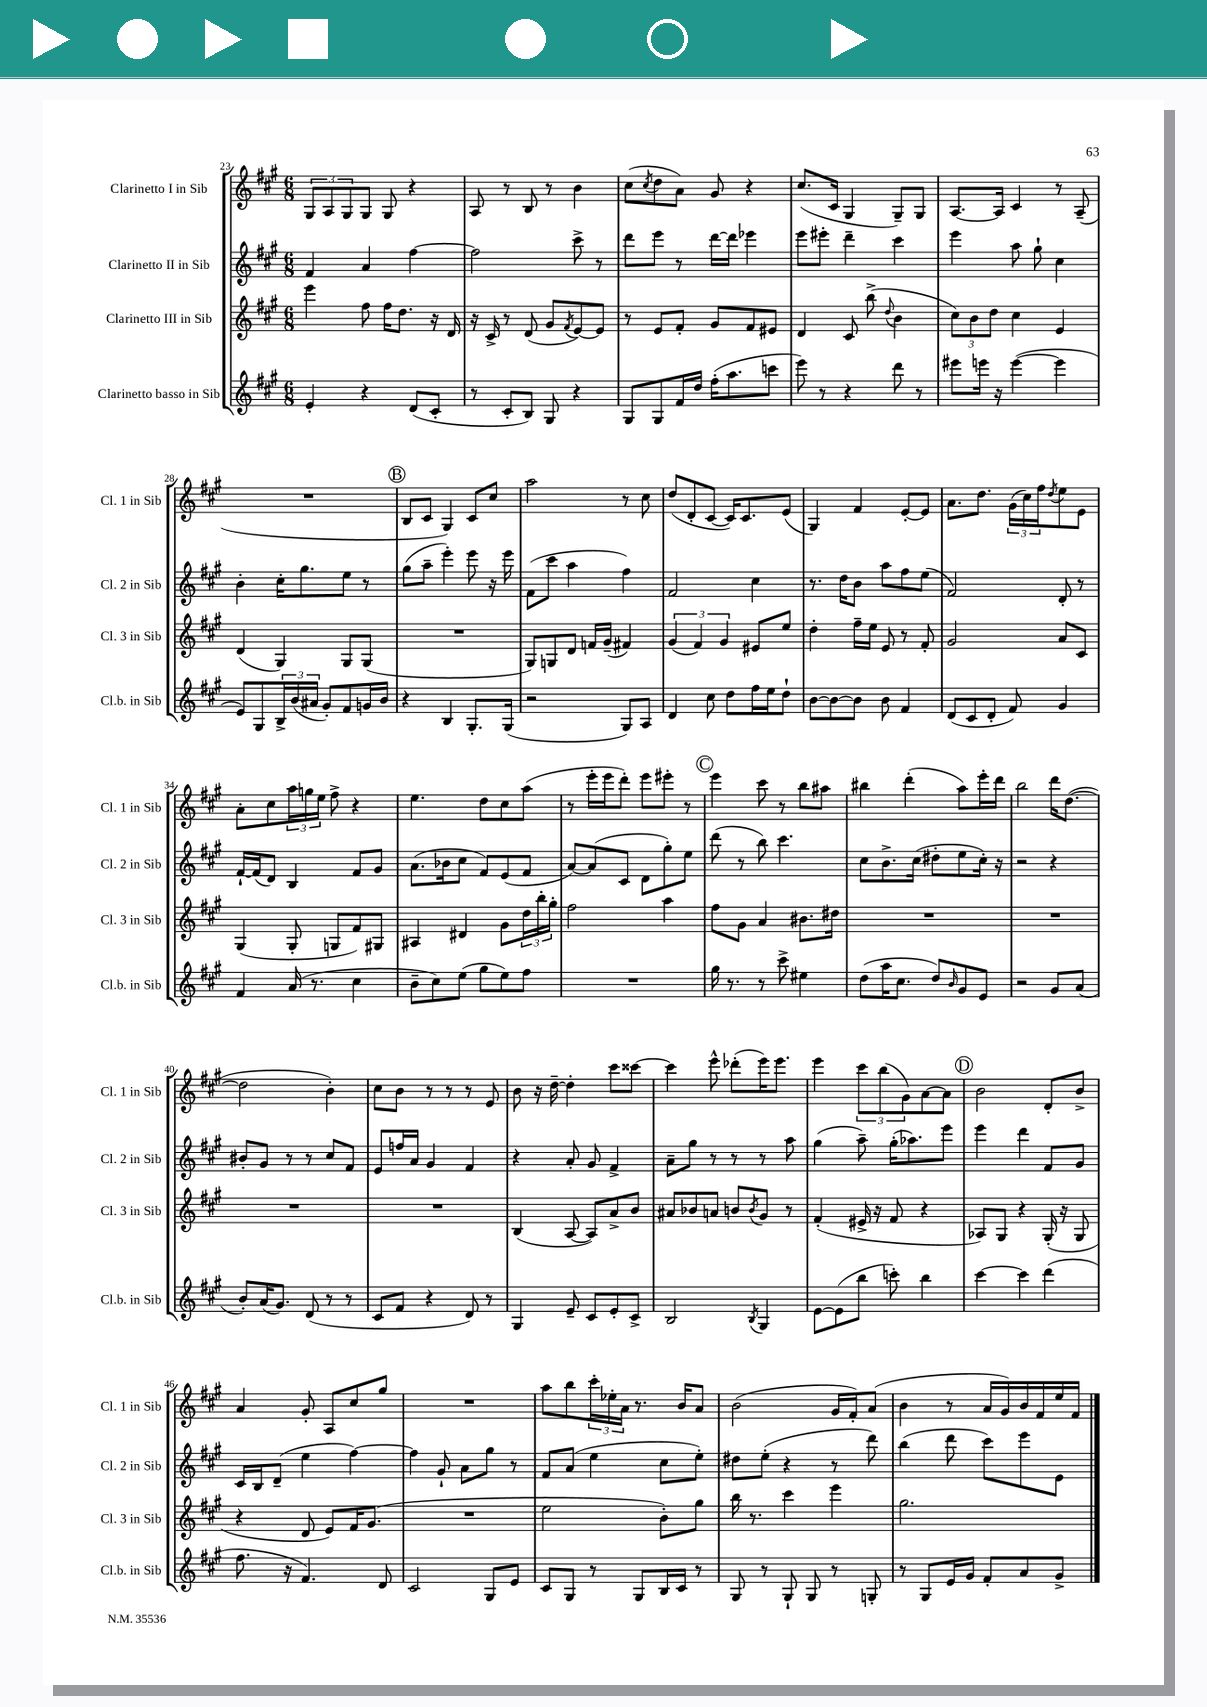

**kern	**kern	**kern	**kern
*staff4	*staff3	*staff2	*staff1
*clefG2	*clefG2	*clefG2	*clefG2
*k[f#c#g#]	*k[f#c#g#]	*k[f#c#g#]	*k[f#c#g#]
*M6/8	*M6/8	*M6/8	*M6/8
4e'/	4eee\	4f#/	12G#/L
.	.	.	12A/
.	.	.	12G#/
4r	8ff#\	4a/	8G#/J
.	16ff#\LK	.	8G#/
.	8.dd\J	.	.
(8d/L	.	[4ff#\	4r
8c#'/J	16r	.	.
.	16d/	.	.
=	=	=	=
8r	16r	2ff#\]	8A/
.	16c#^/	.	.
8c#'/L	8r	.	8r
8B/J)	(8d/	.	8B/
8G#/	8g#/L	.	8r
.	8qf#/	.	.
4r	[8e/)	8ccc#^\	4b\
.	8e/]J	8r	.
=	=	=	=
8G#/L	8r	8ddd\L	(8cc#\L
.	.	.	8qcc#/
8G#/	8e/L	8eee\J	8dd\
16f#/L	8f#'/J	8r	8a\J)
16dd/JJ	.	.	.
(16ff#'\LK	8g#/L	[16ddd\LL	8g#/
8.aa\	.	16ddd\]JJ	.
.	8f#/	4eee-\	4r
8ccc\J	8e#/J	.	.
=	=	=	=
8eee\)	4d/	8eee\L	(8.cc#/L
8r	.	8eee#'\J	.
.	.	.	16c#/Jk
4r	8c#/	4ddd~\	4G#/
.	(8bb^\	.	.
.	8qqdd/	.	.
8ddd\	4b\	4ccc#\	8G#~/L)
8r	.	.	8G#/J
=	=	=	=
8eee#\L	12cc#\L)	4eee\	[8.A/L
.	12b\	.	.
16eee\Jk	.	.	.
.	12dd\J	.	.
16r	.	.	16A/]Jk
([4eee\	4cc#\	8aa\	4c#/
.	.	8gg#`\	.
4eee\]	4e/	4cc#\	8r
.	.	.	(8A~/
=	=	=	=
8e/L)	(4d/	4b'\	2.r
8G#/	.	.	.
24B^/L	4G#/)	16cc#'\LK	.
(24b/	.	.	.
.	.	8.gg#\	.
24a#/JJ	.	.	.
8g#'/L)	.	.	.
8f#/	8G#/L	8ee\J	.
16g/L	(8G#/J	8r	.
16b/JJ	.	.	.
=	=	=	=
4r	2.r	(8gg#\L	8B/L
.	.	8aa~\J	8c#/J
4B/	.	4eee'\)	4G#/)
8.G#'/L	.	8eee\	8c#/L
.	.	16r	8cc#/J
(16G#/Jk	.	16eee\	.
=	=	=	=
2r	8G#/L)	(8f#\L	2aa\
.	8G/	8ccc#\J	.
.	8d/J	4aa\	.
.	16f/LL	.	.
.	(16g#~/JJ	.	.
8G#/L)	4f#/)	4ff#\)	8r
8A/J	.	.	8cc#\
=	=	=	=
4d/	(6g#/	2f#/	(8dd/L
.	.	.	8d'/
.	6f#/)	.	.
8cc#\	.	.	[8c#/J
.	6g#/	.	.
8dd\L	.	.	16c#/]LK)
.	.	.	8.c#/
16ff#\L	8e#/L	4cc#\	.
16ee\J	.	.	.
8dd`\J	8ee/J	.	(8e/J
=	=	=	=
[8b\L	4dd'\	8.r	4G#/)
8b\_	.	.	.
.	.	16dd\LK	.
8b\]J	16ff#~\LL	8b\J	4f#/
.	16ee\JJ	.	.
8b\	8e/	8aa\L	.
4f#/	8r	8ff#\	[8e'/L
.	8f#'/	(8ee\J	8e/]J
=	=	=	=
(8d/L	2g#/	2f#/)	8.a\L
8c#/	.	.	.
.	.	.	8.dd\J
8d'/J	.	.	.
8f#/)	.	.	(24g#\LL
.	.	.	24cc#\)
.	.	.	24ff#\J
.	.	.	8qdd/
4g#/	8a/L	8d'/	8ee\
.	8c#/J	8r	8e\J
=	=	=	=
4f#/	(4G#/	[16f#`/LL	8a'\L
.	.	(16f#/]J	.
.	.	8d/J)	8cc#\
(16a/	8G#'/	4B/	24aa\L
.	.	.	24gg\
8.r	.	.	.
.	.	.	24ee\JJ
.	8G/L	.	8ff#^\
4cc#\	8f#/)	8f#/L	4r
.	8G#/J	8g#/J	.
=	=	=	=
8b~\L	4A#/	(8.a\L	4.ee\
8cc#\)	.	.	.
.	.	16b-\k	.
(8ee\J	4d#/	8cc#\J	.
8gg#\L	.	8f#/L)	8dd\L
8ee\)	8g#\L	(8e/	8cc#\
8ff#\J	24dd\L	8f#/J	(8aa\J
.	24bb'\	.	.
.	24gg#'\JJ	.	.
=	=	=	=
2.r	2ff#\	[8a/L)	8r
.	.	(8a/]	16eee'\LL
.	.	.	16eee\J
.	.	8c#/J	8ddd'\J)
.	.	8d\L	8eee\L
.	4aa\	8gg#'\)	8eee#'\J
.	.	8ee\J	8r
=	=	=	=
16gg#\	8ff#\L	(8ddd\	4eee\
8.r	.	.	.
.	8g#\J	8r	.
8r	4a/	8bb\)	8ccc#\
8ccc#^\	.	4.ccc#\	8r
4ee#\	8.b#\L	.	8bb\L
.	.	.	8aa#\J
.	16dd#\Jk	.	.
=	=	=	=
(8dd\L	2.r	8cc#\L	4bb#\
16aa\K	.	8.b^\	.
8.cc#\J	.	.	.
.	.	.	(4ddd'\
.	.	(16cc#\Jk	.
8dd/L)	.	8dd#'\L	.
16qqb/	.	.	.
8g#/	.	8ee\	8aa\L)
8e/J	.	16cc#'\Jk)	16eee'\L
.	.	16r	16ddd\JJ
=	=	=	=
2r	2.r	2r	2bb\
8g#/L	.	4r	16ddd\LK
.	.	.	([8.dd\J
(8a/J	.	.	.
=	=	=	=
8b'/L)	2.r	8b#'/L	2dd\]
(16a/K	.	8g#/J	.
8.g#/J)	.	.	.
.	.	8r	.
(8d/	.	8r	.
8r	.	8cc#/L	4b'\)
8r	.	8f#/J	.
=	=	=	=
8c#/L	2.r	8e/L	8cc#\L
8f#/J	.	16ff/L	8b\J
.	.	16a/JJ	.
4r	.	4g#/	8r
.	.	.	8r
8d/)	.	4f#/	8r
8r	.	.	8e/
=	=	=	=
4G#/	(4B/	4r	8b\
.	.	.	16r
.	.	.	[16dd~\
8e~/	[8A/	8a'/	4dd'\]
8c#/L	8A/]L)	8g#/	.
8e'/	8a^/	4f#^/	8ccc#\L
8c#^/J	8b/J	.	[8ccc##\J
=	=	=	=
2B/	8a#/L	8a~\L	4ccc##\]
.	8b-/	8gg#\J	.
.	8a/J	8r	8eee^^\
.	8b/L	8r	(8ddd-'\L
8qB/	8qb/	.	.
4G#/	8g#/J	8r	16eee\K)
.	.	.	8.eee\J
.	8r	8aa\	.
=	=	=	=
[8e\L	(4f#'/	(4gg#\	4eee\
(8e\]	.	.	.
8bb\J	16e#^/	8aa~\)	12ccc#\L
.	16r	.	.
.	.	.	(12bb\
8ccc'\)	8f#/	(16gg#'\LK	.
.	.	.	12g#\)
.	.	8.aa-\)	.
4bb\	4r	.	[8a\
.	.	8eee\J	8a\]J
=	=	=	=
[4ccc#\	8A-/L)	4eee\	2b\
.	8G#/J	.	.
4ccc#\]	4r	4ddd\	.
(4ddd\	(16G#'/	8f#/L	8d'/L
.	16r	.	.
.	8G#/	8g#/J	8b^/J
=	=	=	=
8.ff#\	4r	16c#/LL	4a/
.	.	16B/J	.
.	.	(8d~/J	.
16r	.	.	.
4.f#/)	8d/	4ee\	8g#'/
.	8e/L)	.	8A/L
.	16f#/K	[4ff#\)	8cc#/
.	(8.g#/J	.	.
8d/	.	.	8gg#/J
=	=	=	=
2c#/	2.r	4ff#\]	2.r
.	.	8g#`/	.
.	.	8a\L	.
8G#/L	.	8gg#\J	.
8e/J	.	8r	.
=	=	=	=
8c#/L	2ee\	8f#/L	8aa\L
8G#/J	.	(8a/J	8bb\
8r	.	4ee\	24ccc#'\L
.	.	.	24ee-'\
.	.	.	24a\JJ
8G#/L	.	.	8.r
16B/L	8b'\L)	8cc#\L	.
16c#/JJ	.	.	16b/LK
8r	8gg#\J	8ee'\J)	8a/J
=	=	=	=
8G#/	16bb\	8dd#\L	(2b\
.	8.r	.	.
8r	.	(8ee'\J	.
8G#`/	4ccc#\	4r	.
8G#/	.	.	.
8r	4eee\	8r	16g#/LL
.	.	.	16f#'/J)
8G'/	.	8ddd\)	(8a/J
=	=	=	=
8r	2.gg#\	(4bb\	4b\
8G#/L	.	.	.
16e/L	.	8ddd\	8r
16g#/JJ	.	.	.
8f#'/L	.	8ccc#\L)	16a/LL
.	.	.	16g#/)
8a/	.	8eee\	16b/
.	.	.	16f#/
8g#^/J	.	8e\J	16ee/
.	.	.	16f#/JJ
==	==	==	==
*-	*-	*-	*-
